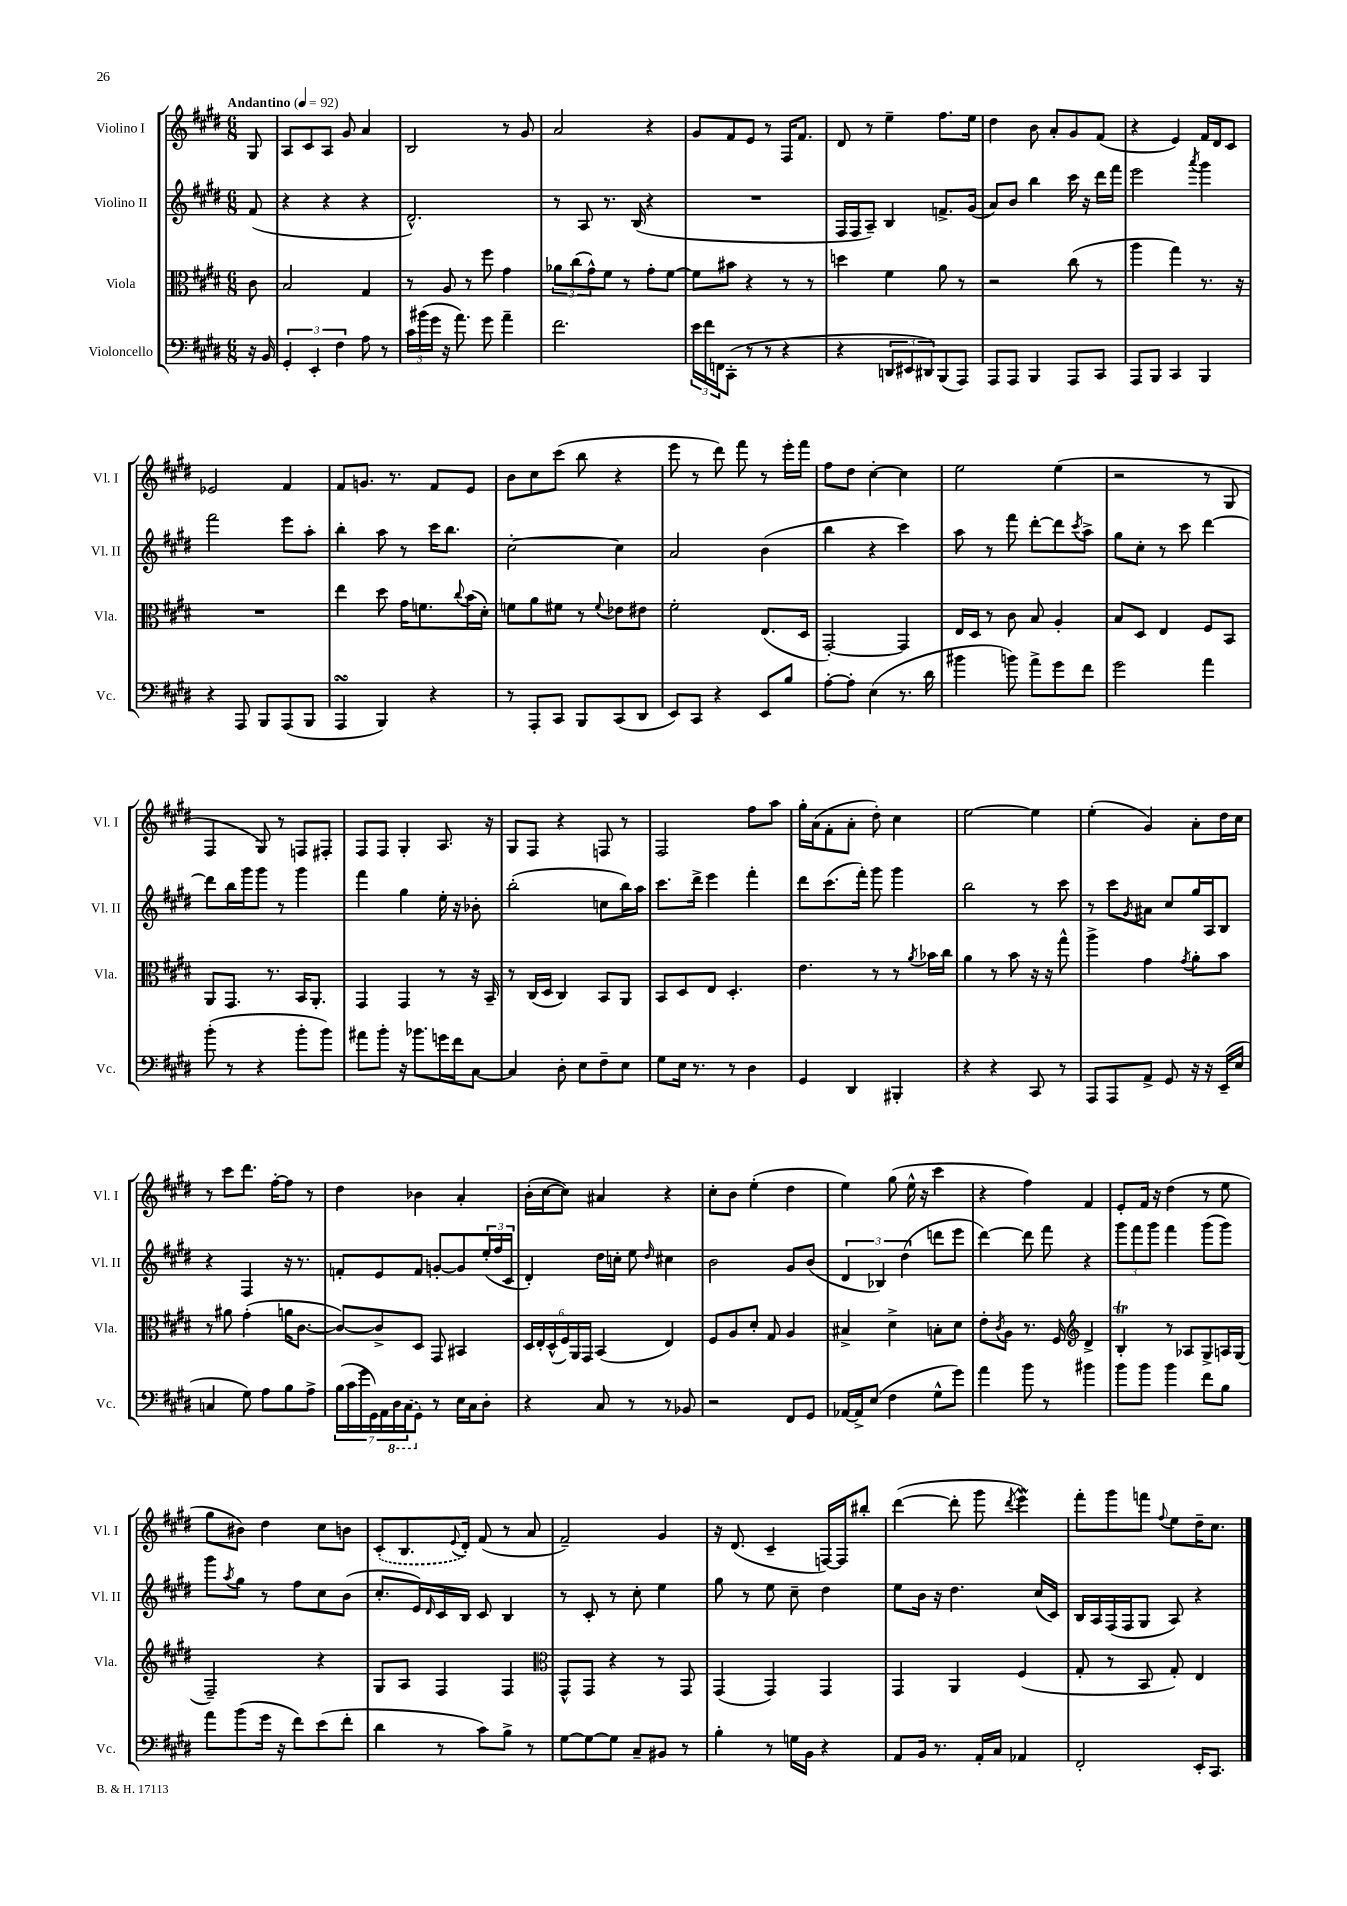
<<
\new StaffGroup <<
\new Staff = "s0" \with { instrumentName = "Violino I" shortInstrumentName = "Vl. I" } {
    \clef treble \key e \major \numericTimeSignature \time 6/8 \partial 8 \tempo "Andantino" 4 = 92
    gis8 |
    a8 cis'8 a8 gis'8 a'4 |
    b2 r8 gis'8 |
    a'2 r4 |
    gis'8 fis'8 e'8 r8 fis16 fis'8. |
    dis'8 r8 e''4-- fis''8. e''16 |
    dis''4 b'8 a'8-. gis'8 fis'8( |
    r4 e'4) fis'16 dis'16 cis'8 |
    ees'2 fis'4 |
    fis'8 g'8. r8. fis'8 e'8 |
    b'8 cis''8 cis'''8( b''8 r4 |
    e'''8 r8 dis'''8) fis'''8 r8 e'''16-. fis'''16 |
    fis''8 dis''8 cis''4~-. cis''4 |
    e''2 e''4( |
    r2 r8 gis8 |
    fis4 gis8) r8 f8 fis8-. |
    fis8 fis8 gis4-. a8. r16 |
    gis8 fis8 r4 f8 r8 |
    fis2 fis''8 a''8 |
    gis''16-. a'16( fis'8-. a'8-. dis''8-.) cis''4 |
    e''2~ e''4 |
    e''4-.( gis'4) a'8-. dis''16 cis''16 |
    r8 cis'''8 dis'''8. fis''16~-. fis''8 r8 |
    dis''4 bes'4 a'4-. |
    b'16-.( cis''16~ cis''8) ais'4 r4 |
    cis''8-. b'8 e''4-.( dis''4 |
    e''4) gis''8( e''16-^ r16 cis'''4 |
    r4 fis''4) fis'4 |
    e'8-. fis'16 r16 dis''4( r8 e''8 |
    gis''8 bis'8) dis''4 cis''8 b'8 |
    \once \slurDashed cis'8-.( b8. \appoggiatura { e'8 } dis'16-.) fis'8( r8 a'8 |
    fis'2--) gis'4 |
    r16 dis'8.( cis'4-- f16~) f16 bis''8-. |
    dis'''4~( dis'''8-. gis'''8 \acciaccatura { dis'''8 } e'''4\mordent) |
    fis'''8-. gis'''8 f'''8 \appoggiatura { fis''8 } e''8 dis''16-- cis''8. \bar "|." |
}
\new Staff = "s1" \with { instrumentName = "Violino II" shortInstrumentName = "Vl. II" } {
    \clef treble \key e \major \numericTimeSignature \time 6/8 \partial 8
    fis'8( |
    r4 r4 r4 |
    dis'2.-^) |
    r8 a8 r8. b16( r4 |
    R2. |
    fis16 fis16 a8--) b4 f'8.-> gis'16( |
    a'8) b'8 b''4 cis'''16 r16 dis'''16 fis'''16 |
    e'''2 \acciaccatura { a'''8 } gis'''4 |
    fis'''2 e'''8 a''8-. |
    b''4-. a''8 r8 cis'''16 b''8. |
    cis''2~-. cis''4 |
    a'2 b'4( |
    b''4 r4 cis'''4) |
    a''8 r8 fis'''8 dis'''8~-. dis'''8 \acciaccatura { cis'''8 } a''8-> |
    gis''8 cis''8-. r8 cis'''8 dis'''4~ |
    dis'''8 b''16 gis'''16 gis'''8 r8 gis'''4 |
    fis'''4 gis''4 e''16-. r16 bes'8-. |
    b''2-.( c''8 b''16) a''16 |
    cis'''8. dis'''16-> e'''4 fis'''4-. |
    dis'''8 cis'''8.( fis'''16-.) gis'''8 gis'''4 |
    b''2 r8 cis'''8 |
    r8 cis'''8 \acciaccatura { gis'8 } ais'8 cis''8 gis''16 a16 b8 |
    r4 fis4 r16 r8. |
    f'8-. e'8 f'8 g'8~-. g'8 \tuplet 3/2 { e''16-.( fis''16 cis'16 } |
    dis'4-.) dis''16 c''16-. e''8 \grace { dis''16 } cis''4 |
    b'2 gis'8 b'8( |
    \tuplet 3/2 { dis'4 bes4) dis''4( } d'''8 e'''8 |
    dis'''4~) dis'''8 fis'''8 r4 |
    \tuplet 3/2 { gis'''8 fis'''8 gis'''8 } fis'''4 gis'''8( gis'''8) |
    gis'''8 \acciaccatura { a''8 } gis''8 r8 fis''8 cis''8 b'8( |
    cis''8.-. e'16) \grace { dis'16 } cis'16 b16 cis'8 b4 |
    r8 cis'8-. r8 cis''8-. e''4 |
    gis''8 r8 e''8 cis''8-- dis''4 |
    e''8 b'16 r16 dis''4. cis''16( cis'16) |
    b16 a16 fis16( fis16 gis8 a8) r4 \bar "|." |
}
\new Staff = "s2" \with { instrumentName = "Viola" shortInstrumentName = "Vla." } {
    \clef alto \key e \major \numericTimeSignature \time 6/8 \partial 8
    cis'8 |
    b2 gis4 |
    r8 a8 r8 fis''8 gis'4 |
    \tuplet 3/2 { aes'8 cis''8( gis'8-^) } fis'8 r8 gis'8-. fis'8~ |
    fis'8 bis'8 r4 r8 r8 |
    d''4 fis'4 a'8 r8 |
    r2 cis''8( r8 |
    a''4 gis''4) r8. r16 |
    R2. |
    e''4 dis''8 gis'16 f'8. \appoggiatura { cis''8 } b'16( dis'16-.) |
    f'8 a'8 fis'8 r8 \appoggiatura { fis'8 } ees'8 eis'8 |
    fis'2-. e8.( dis16 |
    gis,2~-.) gis,4 |
    e16 dis16 r8 cis'8 b8 a4-. |
    b8 dis8 e4 fis8 b,8 |
    a,8 gis,8. r8. b,16 a,8.-. |
    gis,4 gis,4 r8 r16 b,16-- |
    r8 cis16( dis16 cis4) b,8 a,8 |
    b,8 dis8 e8 dis4.-. |
    e'4. r8 r8 \acciaccatura { a'8 } bes'16 cis''16 |
    a'4 r8 b'8 r16 r16 gis''8-^ |
    a''4-> gis'4 \acciaccatura { gis'8 } a'8-. b'8 |
    r8 ais'8 gis'4-.( a'16 cis'8.~ |
    cis'8~) cis'8-> dis8 gis,8 bis,4 |
    \tuplet 6/4 { dis16 e16-. dis16-^( fis16) a,16 gis,16 } b,4( e4) |
    fis8 a8 dis'8-. gis8 a4 |
    bis4-> dis'4-> b8-. dis'8 |
    e'8-. \acciaccatura { cis'8 } a8 r8. fis16 \clef treble dis'4-> |
    b4-.\trill r8 aes8 gis8-> a16 gis16( |
    fis2--) r4 |
    gis8 a8 fis4 fis4 |
    \clef alto gis,8-^ gis,8 r4 r8 gis,8 |
    gis,4( gis,4) gis,4 |
    gis,4 a,4 fis4( |
    gis8-. r8 b,8 gis8-.) e4 \bar "|." |
}
\new Staff = "s3" \with { instrumentName = "Violoncello" shortInstrumentName = "Vc." } {
    \clef bass \key e \major \numericTimeSignature \time 6/8 \partial 8
    r16 b,16 |
    \tuplet 3/2 { gis,4-. e,4-. fis4 } a8 r8 |
    \tuplet 3/2 { cis'16 bis'16( gis'16 } r16 a'8.) gis'8 a'4-- |
    fis'2. |
    \tuplet 3/2 { e'16 fis'16 f,16 } cis,8-.( r8 r8 r4 |
    r4 \tuplet 3/2 { d,8 eis,8 dis,8) } b,,8( a,,8) |
    a,,8 a,,8 b,,4 a,,8 cis,8 |
    a,,8 b,,8 cis,4 b,,4 |
    r4 a,,8 b,,8 a,,8( b,,8 |
    a,,4\turn b,,4) r4 |
    r8 a,,8-. cis,8 b,,8 cis,8( dis,8 |
    e,8) cis,8 r4 e,8 b8 |
    a8~-. a8-. e4( r8. dis'16 |
    bis'4 b'8) a'8-> gis'8 fis'8 |
    gis'2 a'4 |
    b'8-.( r8 r4 b'8-. b'8) |
    ais'8 b'8-. r16 bes'8. g'16 fis'16 cis8~ |
    cis4 dis8-. e8 fis8-- e8 |
    gis8 e16 r8. r8 dis4 |
    gis,4 dis,4 bis,,4-. |
    r4 r4 cis,8 r8 |
    a,,8 a,,8 a,8-> gis,8 r16 r16 e,16--( e16 |
    c4 gis8) a8 b8 a8-> |
    \tuplet 7/4 { b16( cis'16 gis'16 gis,16) a,16 \ottava #-1 dis,16 \once \slurDashed cis,16( \ottava #0 } gis,8) r8 e16 cis16 dis8-. |
    r4 cis8 r8 r8 bes,8 |
    r2 fis,8 gis,8 |
    aes,16~ aes,16-> e8( fis4 gis8-^ gis'8) |
    a'4 b'8 r8 bis'4 |
    b'8 b'8 b'4 fis'8 b8 |
    a'8 b'8( gis'16 r16 fis'8) e'8( fis'8-. |
    dis'4 r8 cis'8) b8-> r8 |
    gis8~ gis8~ gis8 cis8-- bis,8 r8 |
    b4-. r8 g16 b,16 r4 |
    a,8 b,16 r8. a,16-. cis16 aes,4 |
    fis,2-. e,16-. cis,8. \bar "|." |
}
>>
>>
\layout { \context { \Score \remove "Bar_number_engraver" } }
